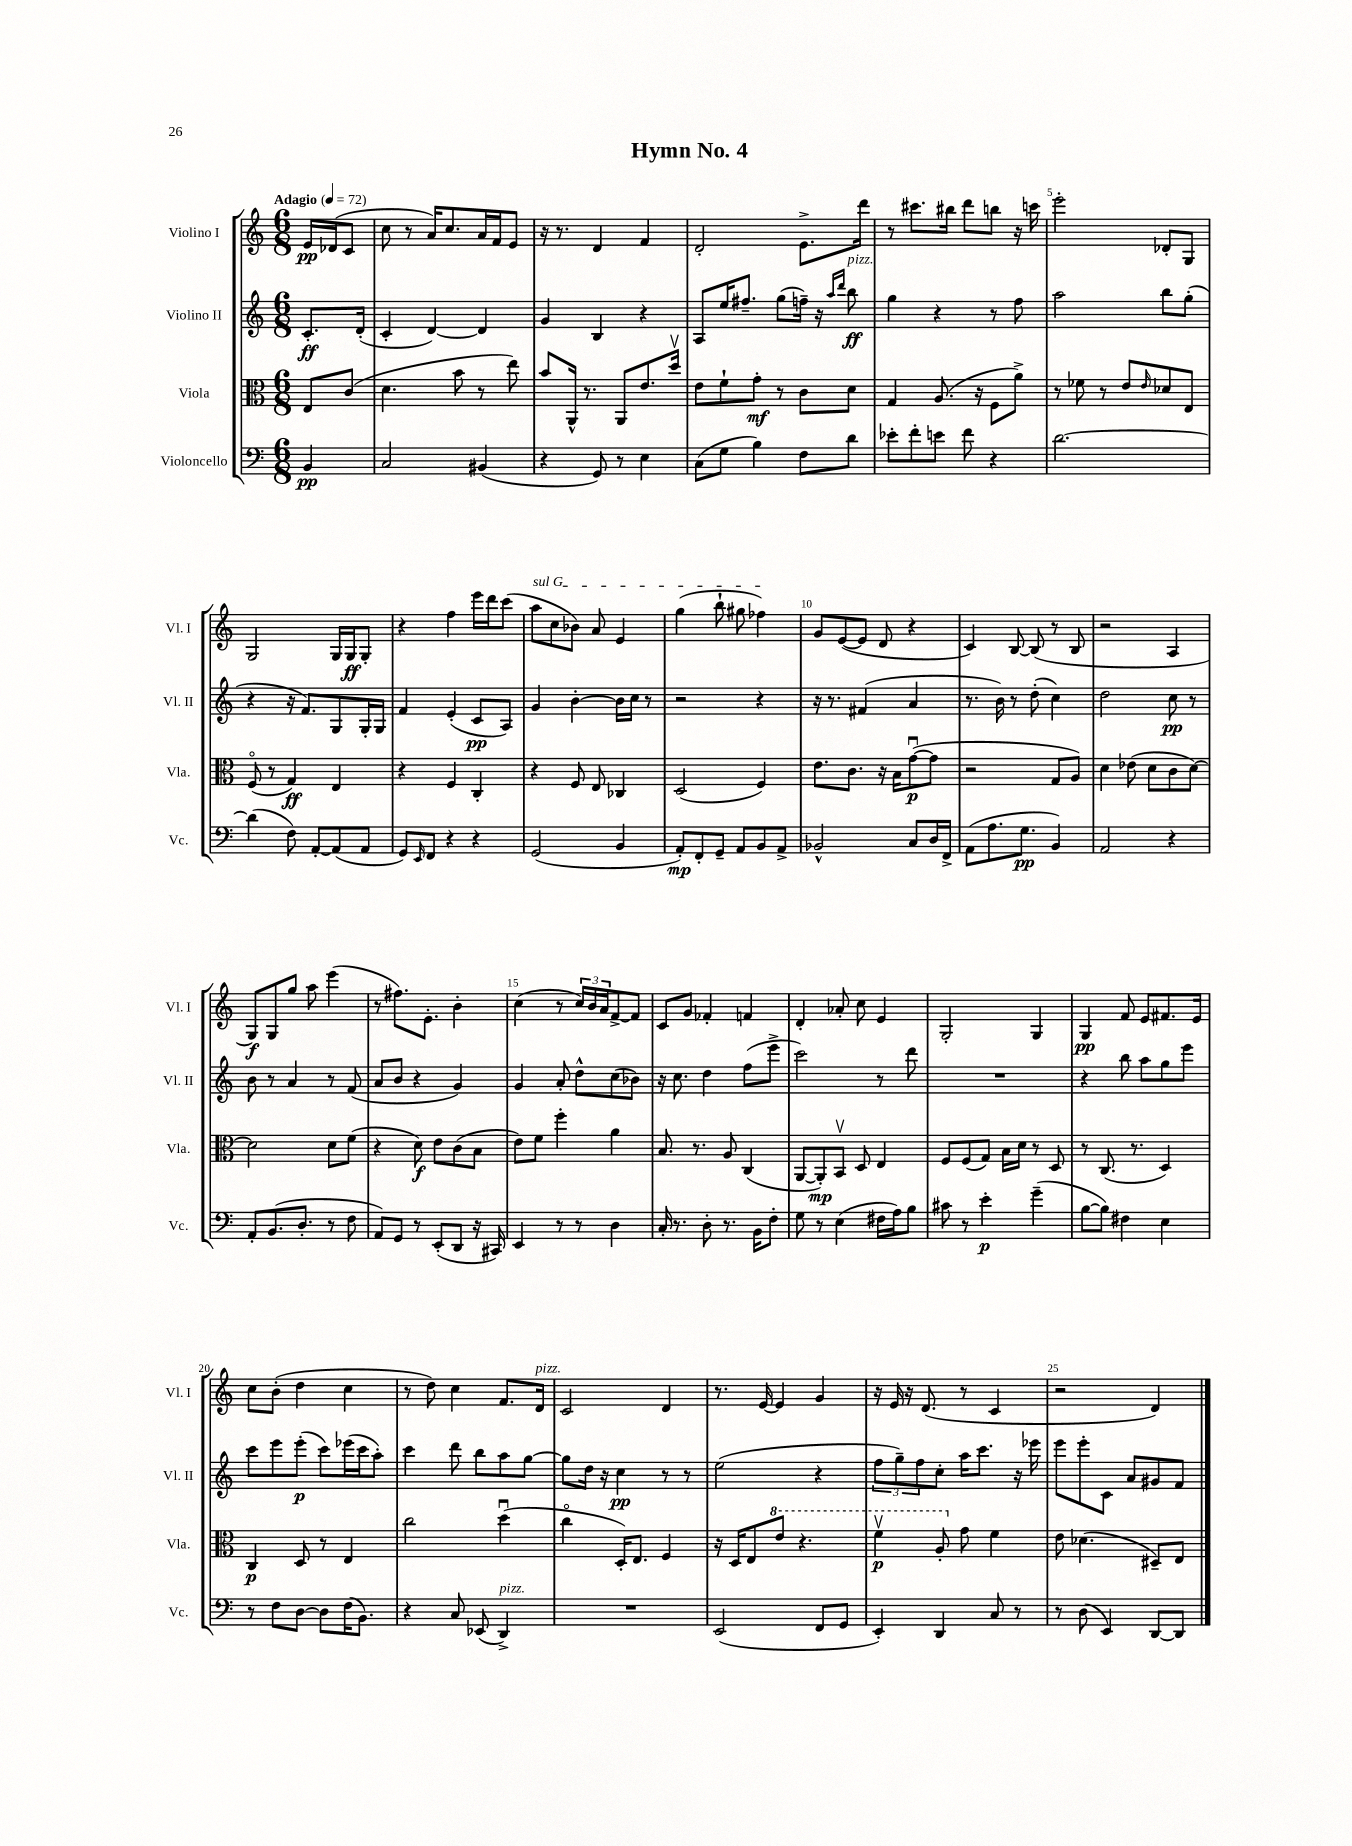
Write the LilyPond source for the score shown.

\header { title = "Hymn No. 4" }
<<
\new StaffGroup <<
\new Staff = "s0" \with { instrumentName = "Violino I" shortInstrumentName = "Vl. I" } {
    \clef treble \key c \major \numericTimeSignature \time 6/8 \partial 4 \tempo "Adagio" 4 = 72
    e'16\pp des'16( c'8 |
    c''8 r8 a'16) c''8. a'16 f'16 e'8 |
    r16 r8. d'4 f'4 |
    d'2-. e'8.-> d'''16 |
    r8 cis'''8. bis''16 d'''8 b''8 r16 c'''16 |
    e'''2-. des'8-. g8 |
    g2 g16 g16\ff g8-. |
    r4 f''4 e'''16 d'''16 c'''8( |
    \once \override TextSpanner.bound-details.left.text = \markup { \italic "sul G" } a''8\startTextSpan c''8 bes'8) a'8 e'4 |
    g''4( b''8-! gis''8 fes''4\stopTextSpan) |
    g'8 e'8~( e'8 d'8 r4 |
    c'4) b8~ b8( r8 b8 |
    r2 a4 |
    g8\f) g8 g''8 a''8 e'''4( |
    r8 fis''8.) e'8.-. b'4-. |
    c''4( r8 \tuplet 3/2 { c''16) b'16 a'16 } f'8~-> f'8 |
    c'8 g'8 fes'4-. f'4 |
    d'4-. aes'8-. c''8 e'4 |
    g2-. g4 |
    g4\pp f'8 e'8 fis'8. e'16 |
    c''8 b'8-.( d''4 c''4 |
    r8 d''8) c''4 f'8. d'16^\markup { \italic "pizz." } |
    c'2 d'4 |
    r8. e'16~ e'4 g'4 |
    r16 e'16 r16 d'8.( r8 c'4 |
    r2 d'4) \bar "|." |
}
\new Staff = "s1" \with { instrumentName = "Violino II" shortInstrumentName = "Vl. II" } {
    \clef treble \key c \major \numericTimeSignature \time 6/8 \partial 4
    c'8.-.\ff d'16-.( |
    c'4-. d'4~) d'4 |
    g'4 b4 r4 |
    a8 e''16 fis''8.-- g''8( f''16--) r16 \grace { a''16 d'''16 } b''8\ff^\markup { \italic "pizz." } |
    g''4 r4 r8 f''8 |
    a''2 b''8 g''8-.( |
    r4 r16 f'8.) g8 g16-. g16 |
    f'4 e'4-.( c'8\pp a8) |
    g'4 b'4~-. b'16 c''16 r8 |
    r2 r4 |
    r16 r8. fis'4( a'4 |
    r8. b'16) r8 d''8-.( c''4) |
    d''2 c''8\pp r8 |
    b'8 r8 a'4 r8 f'8( |
    a'8 b'8 r4 g'4) |
    g'4 a'8-. d''8-^ c''8( bes'8) |
    r16 c''8. d''4 f''8( e'''8-> |
    c'''2) r8 d'''8 |
    R2. |
    r4 b''8 a''8 g''8 e'''8 |
    c'''8 e'''8 e'''8-.\p( c'''8) ees'''16( c'''16 a''8-.) |
    c'''4 d'''8 b''8 a''8 g''8~ |
    g''8 d''16 r16 c''4\pp r8 r8 |
    e''2( r4 |
    \tuplet 3/2 { f''8 g''8--) f''8 } c''8-. a''16 c'''8. r16 ees'''16 |
    e'''8 e'''8-. c'8 a'8 gis'8 f'8 \bar "|." |
}
\new Staff = "s2" \with { instrumentName = "Viola" shortInstrumentName = "Vla." } {
    \clef alto \key c \major \numericTimeSignature \time 6/8 \partial 4
    e8 c'8( |
    d'4. b'8 r8 e''8) |
    b'8 a,16-^ r8. a,8 e'8. d''16\upbow |
    e'8 f'8-! g'8-.\mf r8 c'8 d'8 |
    g4 a8.( r16 f8 a'8->) |
    r8 fes'8 r8 e'8 \grace { e'16 } des'8 e8 |
    f8\flageolet( r8 g4\ff) e4 |
    r4 f4 c4-. |
    r4 f8 e8 ces4 |
    d2( f4) |
    e'8. c'8. r16 b16 g'8~\downbow\p( g'8 |
    r2 g8 a8) |
    d'4 ees'8( d'8 c'8 d'8~) |
    d'2 d'8 f'8( |
    r4 d'8\f) e'8 c'8( b8 |
    e'8) f'8 f''4-. a'4 |
    b8. r8. a8 c4( |
    a,8~ a,8-.\mp) b,8\upbow d8 e4 |
    f8 f8( g8) b16 d'16 r8 d8 |
    r8 c8.( r8. d4) |
    c4\p d8 r8 e4 |
    c''2 d''4\downbow( |
    c''4\flageolet d16-.) e8. f4 |
    r16 d16 e8 \ottava #1 e''8 r4. |
    f''4\upbow\p a'8-. \ottava #0 g'8 f'4 |
    e'8 des'4.( dis8--) e8 \bar "|." |
}
\new Staff = "s3" \with { instrumentName = "Violoncello" shortInstrumentName = "Vc." } {
    \clef bass \key c \major \numericTimeSignature \time 6/8 \partial 4
    b,4\pp |
    c2 bis,4( |
    r4 g,8) r8 e4 |
    c8( g8 b4) f8 d'8 |
    ees'8-. f'8-. e'8 f'8 r4 |
    d'2.~ |
    d'4( f8) a,8~-. a,8( a,8 |
    g,8) \grace { e,16 } f,8 r4 r4 |
    g,2( b,4 |
    a,8-.\mp) f,8-. g,8-- a,8 b,8 a,8-> |
    bes,2-^ c8 d16 f,16-> |
    a,8( a8. g8.\pp b,4) |
    a,2 r4 |
    a,8-. b,8.( d8.-. r8 f8 |
    a,8) g,8 r8 e,8-.( d,8 r16 cis,16) |
    e,4 r8 r8 d4 |
    c16-. r8. d8-. r8. b,16 f8-. |
    g8 r8 e4( fis16 a16) b8 |
    cis'8 r8 e'4-.\p g'4--( |
    b8~ b8) fis4 e4 |
    r8 f8 d8~ d8 f16( b,8.) |
    r4 c8 ees,8( d,4->^\markup { \italic "pizz." }) |
    R2. |
    e,2( f,8 g,8 |
    e,4-.) d,4 c8 r8 |
    r8 d8( e,4) d,8~ d,8 \bar "|." |
}
>>
>>
\layout { \context { \Score \override BarNumber.break-visibility = ##(#f #t #t) barNumberVisibility = #(every-nth-bar-number-visible 5) } }
